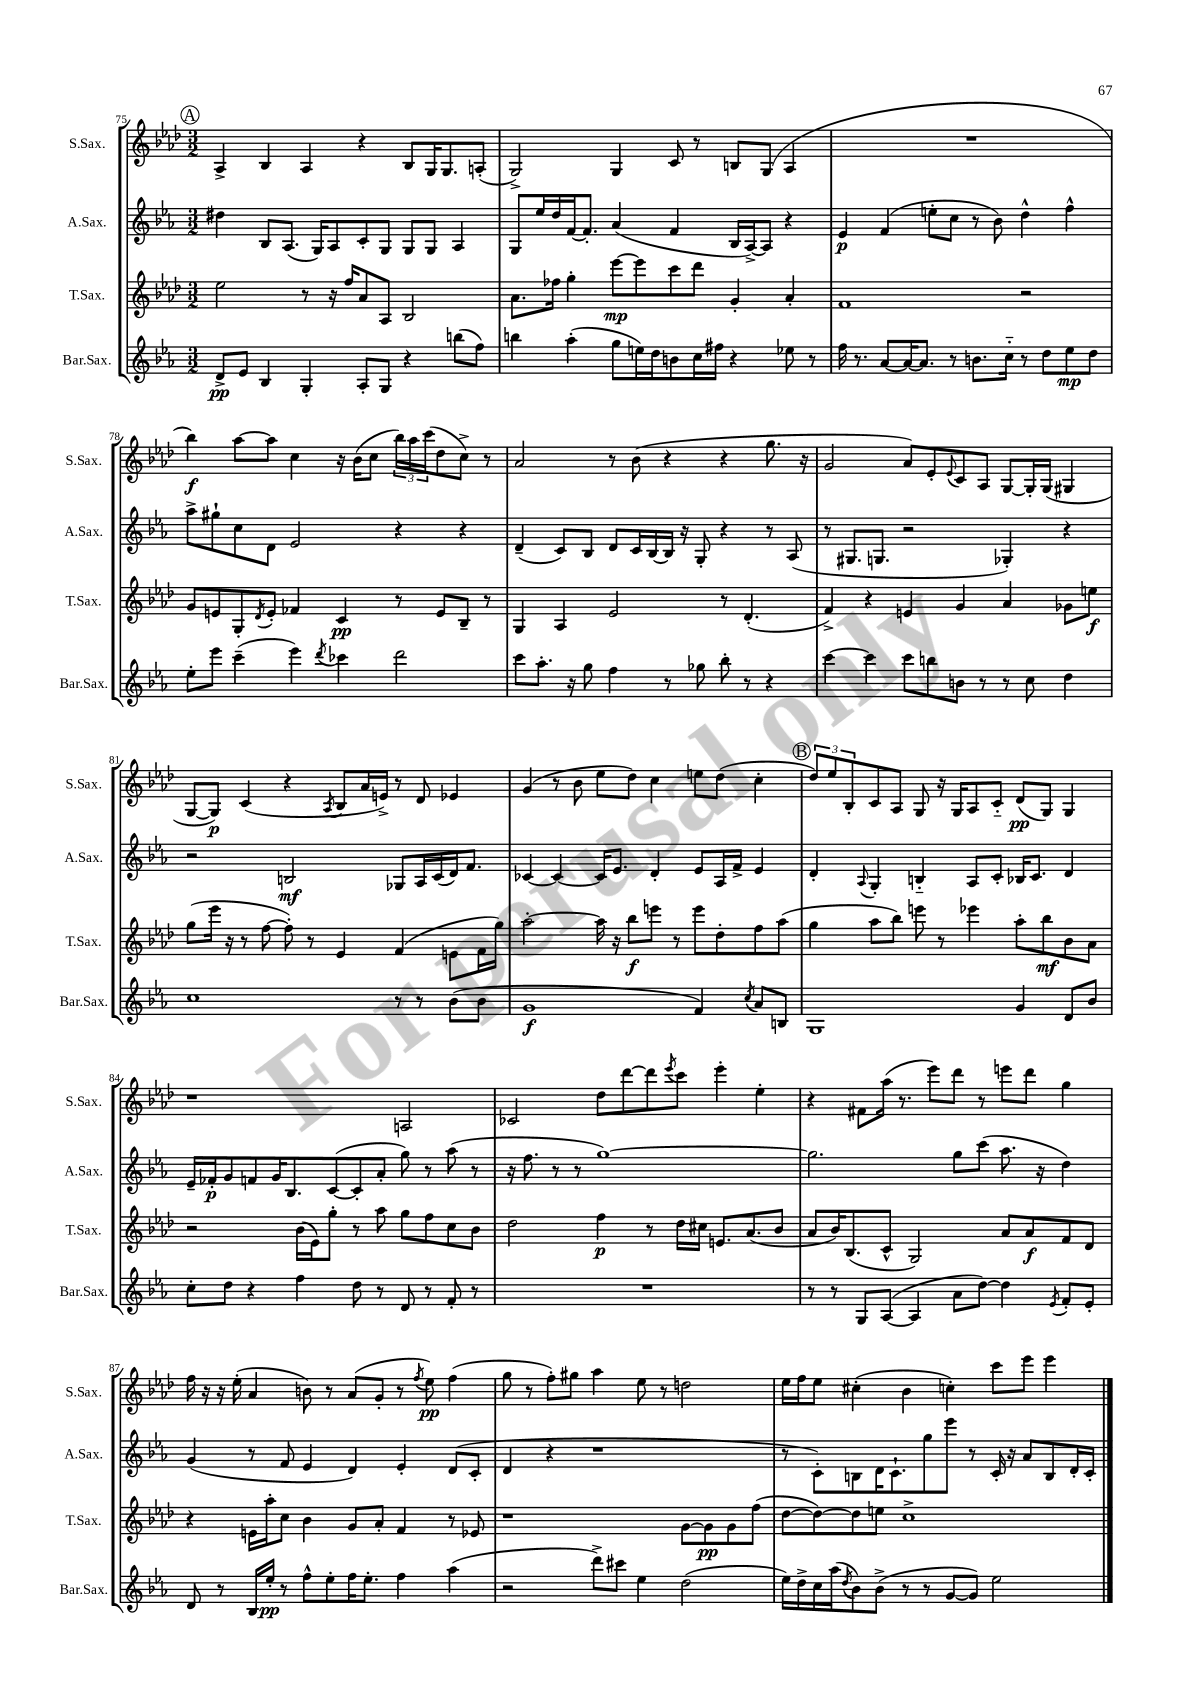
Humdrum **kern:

**kern	**kern	**kern	**kern
*staff4	*staff3	*staff2	*staff1
*clefG2	*clefG2	*clefG2	*clefG2
*k[b-e-a-]	*k[b-e-a-d-]	*k[b-e-a-]	*k[b-e-a-d-]
*M3/2	*M3/2	*M3/2	*M3/2
8d^/L	2ee-\	4dd#\	4A-^/
8e-/J	.	.	.
4B-/	.	8B-/L	4B-/
.	.	(8.A-/J	.
4G'/	8r	.	4A-/
.	.	16G/LK)	.
.	16r	8A-/	.
.	16ff/LK	.	.
8A-'/L	8a-/	8c'/	4r
8G/J	8A-/J	8G/J	.
4r	2B-/	8G/L	8B-/L
.	.	8G/J	16G/K
.	.	.	8.G/
(8bb\L	.	4A-/	.
8ff\J)	.	.	(8A'/J
=	=	=	=
4bb\	8.a-\L	8G/L	2G^/)
.	.	16ee-/L	.
.	16ff-\Jk	16dd/	.
(4aa-'\	4gg'\	[16f/J	.
.	.	8.f'/]J	.
8gg\L	[8eee-\L	(4a-/	4G/
16ee\L)	8eee-\]	.	.
16dd\J	.	.	.
8b\	8ccc\	4f/	8c/
16cc\L	8ddd-\J	.	8r
16ff#\JJ	.	.	.
4r	4g'/	16B-/LL	8B/L
.	.	[16A-^/J)	.
.	.	8A-/]J	(8G/J
8ee-\	4a-'/	4r	4A-/
8r	.	.	.
=	=	=	=
16ff\	1f	4e-/	1.r
8.r	.	.	.
[8a-/L	.	(4f/	.
16a-/_K	.	.	.
8.a-/]J	.	.	.
.	.	8ee'\L	.
8r	.	8cc\J	.
8.b\L	.	8r	.
.	.	8b-\)	.
16cc'~\Jk	.	.	.
8r	2r	4dd^^\	.
8dd\L	.	.	.
8ee-\	.	4ff^^\	.
8dd\J	.	.	.
=	=	=	=
8ee-'\L	8g/L	8aa-^\L	4bb-\)
8eee-\J	8e/	8gg#`\	.
(4ccc~\	8G'/	8cc\	[8aa-\L
.	8qd-/	.	.
.	8e'/J	8d\J	8aa-\]J
4eee-\)	4f-/	2e-/	4cc\
8qddd/	.	.	.
4ccc-\	4c/	.	16r
.	.	.	(16b-\LK
.	.	.	8cc\J
2ddd\	8r	4r	24bb-\LL)
.	.	.	24aa-\
.	.	.	(24ccc\J
.	8e/L	.	8dd-\
.	8B-~/J	4r	8cc^\J)
.	8r	.	8r
=	=	=	=
8ccc\L	4G/	(4d~/	2a-/
8.aa-'\J	.	.	.
.	4A-/	8c/L)	.
16r	.	.	.
8gg\	.	8B-/J	.
4ff\	2e-/	8d/L	8r
.	.	16c/L	(8b-\
.	.	[16B-/	.
8r	.	16B-/]JJ	4r
.	.	16r	.
8gg-\	.	8G'/	.
8bb-'\	8r	4r	4r
8r	(4.d-'/	.	.
4r	.	8r	8.gg\
.	.	(8A-/	.
.	.	.	16r
=	=	=	=
[4ccc\	4f^/)	8r	2g/
.	.	8.G#/L	.
4ccc\]	4r	.	.
.	.	8.G/J	.
8ccc\L	4e/	2r	8a-/L)
8bb\	.	.	8e-'/
.	.	.	8qqe-/
8b\J	4g/	.	8c/
8r	.	.	8A-/J
8r	4a-/	4G-'/)	[8G/L
8cc\	.	.	16G'/]L
.	.	.	(16G/JJ
4dd\	8g-\L	4r	4G#/
.	8ee\J	.	.
=	=	=	=
1cc	(8gg\L	2r	[8G/L
.	16eee-\Jk	.	8G/]J)
.	16r	.	.
.	8r	.	(4c/
.	[8ff\	.	.
.	8ff'\])	2B/	4r
.	8r	.	.
.	.	.	8qA-/
.	4e-/	.	8B-/L
.	.	.	16a-/L
.	.	.	16e^/JJ)
8r	(4f/	8G-/L	8r
8r	.	16A-/L	8d-/
.	.	(16c/	.
(8b-\L	8e\L	16d/J)	4e-/
.	.	8.f/J	.
8b-\J	16f\L	.	.
.	16gg\JJ)	.	.
=	=	=	=
1g	[2aa-'\	[4c-/	(4g/
.	.	4c-/_	8r
.	.	.	8b-\
.	16aa-\]	16c-/]LK	8ee-\L
.	16r	8.e-/J	.
.	8bb-\L	.	8dd-\J)
.	8eee\J	4d'/	4cc\
.	8r	.	.
4f/)	8eee\L	8e-/L	8ee\L
.	8dd-'\	16A-/L	(8dd-\J
.	.	16f^/JJ	.
8qcc/	.	.	.
8a-/L	8ff\	4e-/	4cc'\
8B/J	(8aa-\J	.	.
=	=	=	=
1G	4gg\	4d'/	12dd-/L)
.	.	.	12ee-/
.	.	.	12B-'/
.	.	8qqA-/	.
.	8aa-\L	4G'/	8c/
.	8bb-\J)	.	8A-/J
.	8eee\	4B'~/	8G/
.	8r	.	16r
.	.	.	16G/LK
.	4eee-\	8A-/L	8A-/
.	.	8c'/J	8c'~/J
4g/	8aa-'\L	16B-/LK	(8d-/L
.	.	8.c/J	.
.	8bb-\	.	8G/J)
8d/L	8b-\	4d/	4G/
8b-/J	8a-\J	.	.
=	=	=	=
8cc'\L	2r	16e-~/LL	1r
.	.	16f-'/J	.
8dd\J	.	8g/	.
4r	.	8f/	.
.	.	16g/K	.
.	.	8.B-/	.
4ff\	(16b-\LL	.	.
.	16e-\J)	.	.
.	8gg'\J	([8c/	.
8dd\	8r	8c'/]	.
8r	8aa-\	8a-'/J	.
8d/	8gg\L	8gg\)	2A/
8r	8ff\	8r	.
8f'/	8cc\	(8aa-\	.
8r	8b-\J	8r	.
=	=	=	=
1.r	2dd-\	16r	2c-/
.	.	8.ff\	.
.	.	8r	.
.	.	8r	.
.	4ff\	[1gg)	8dd-\L
.	.	.	[8ddd-\
.	8r	.	8ddd-\]
.	.	.	8qeee-/
.	16dd-\LL	.	8ccc\J
.	16cc#\JJ	.	.
.	8.e/L	.	4eee-'\
.	(8.a-/	.	.
.	.	.	4ee-'\
.	8b-/J	.	.
=	=	=	=
8r	8a-/L	2.gg\]	4r
8r	16b-/K)	.	.
.	(8.B-/	.	.
8G/L	.	.	8f#\L
([8A-/J	8c^^/J	.	(16aa-\Jk
.	.	.	8.r
4A-/]	2G/)	.	.
.	.	.	8eee-\L)
8a-\L	.	8gg\L	8ddd-\J
[8dd\J)	.	(8ccc\J	8r
4dd\]	8a-/L	8.aa-\	8eee\L
.	8a-/	.	8ddd-\J
.	.	16r	.
8qe-/	.	.	.
8f'/L	8f/	4dd\)	4gg\
8e-'/J	8d-/J	.	.
=	=	=	=
8d/	4r	(4g/	16ff\
.	.	.	16r
8r	.	.	16r
.	.	.	(16ee-'\
16B-/LL	16e\LL	8r	4a-/
16ee-'/JJ	16aa-'\J	.	.
8r	8cc\J	8f/	.
8ff^^\L	4b-\	4e-/	8b\)
8ee-'\	.	.	8r
16ff\K	8g/L	4d/)	(8a-/L
8.ee-'\J	.	.	.
.	8a-'/J	.	8g'/J
4ff\	4f/	4e-'/	8r
.	.	.	8qff/
.	.	.	8ee-\)
(4aa-\	8r	(8d/L	(4ff\
.	8e-/	8c'/J	.
=	=	=	=
2r	1r	4d/	8gg\
.	.	.	8r
.	.	4r	8ff'\L)
.	.	.	8gg#\J
8ddd^\L)	.	1r	4aa-\
8ccc#\J	.	.	.
4ee-\	.	.	8ee-\
.	.	.	8r
(2dd\	[8g\L	.	2dd\
.	8g\]	.	.
.	8g\	.	.
.	(8ff\J	.	.
=	=	=	=
16ee-\LL)	[8dd-\L	8r	16ee-\LL
16dd^\	.	.	16ff\J
16cc\	8dd-\_)	8c'\L)	8ee-\J
(16aa-\J	.	.	.
8qdd/	.	.	.
8b-\)	8dd-\]	8B\	(4cc#'\
(8b-^\J	8ee\J	16d\K	.
.	.	8.c`\	.
8r	1cc^	.	4b-\
8r	.	8gg\	.
[8g/L	.	8eee-\J	4cc'\)
8g/]J)	.	8r	.
2ee-\	.	16c'/	8ccc\L
.	.	16r	.
.	.	8a-/L	8eee-\J
.	.	8B/	4eee-\
.	.	16d'/L	.
.	.	16c'/JJ	.
==	==	==	==
*-	*-	*-	*-
